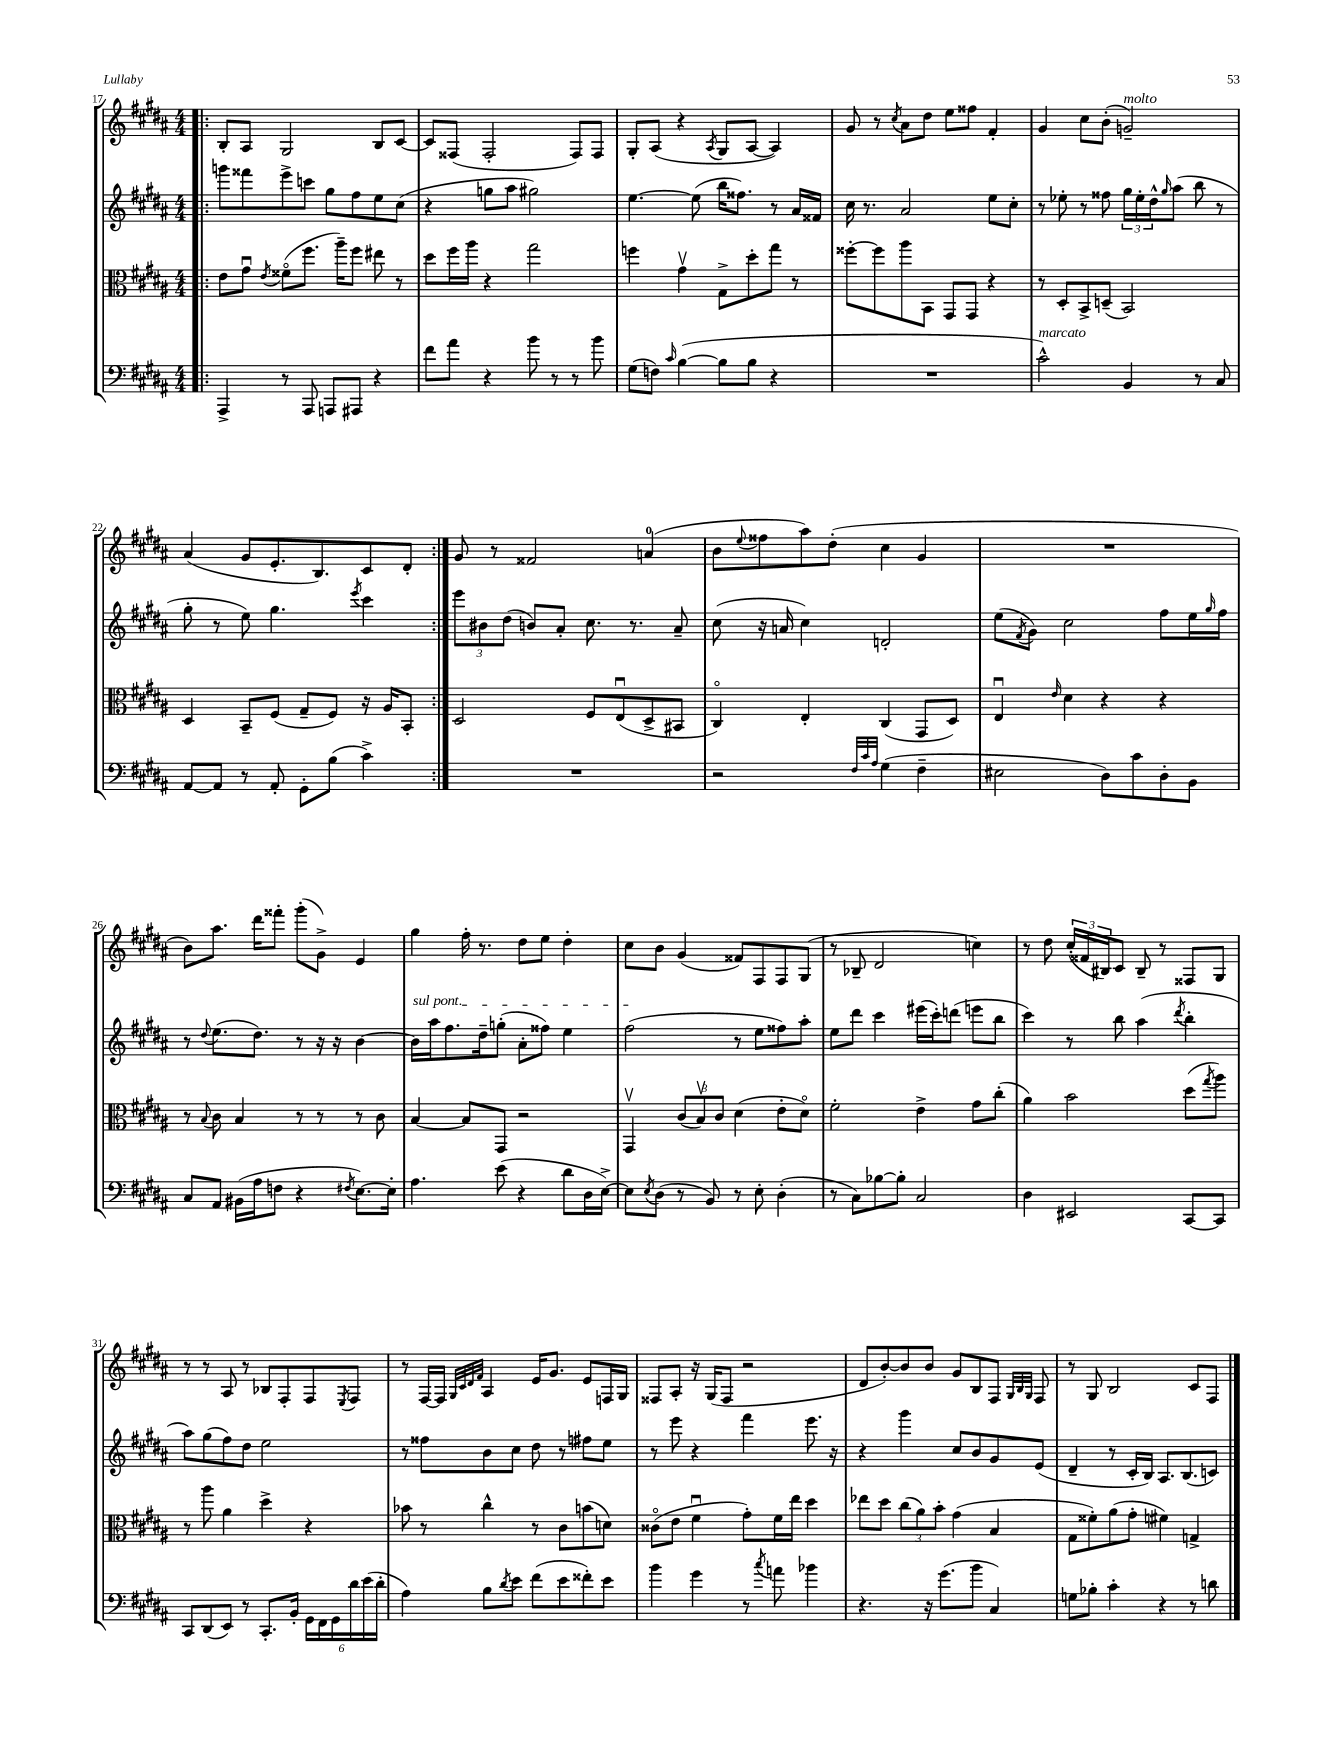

**kern	**kern	**kern	**kern
*part4	*part3	*part2	*part1
*staff4	*staff3	*staff2	*staff1
*clefF4	*clefC3	*clefG2	*clefG2
*k[f#c#g#d#a#]	*k[f#c#g#d#a#]	*k[f#c#g#d#a#]	*k[f#c#g#d#a#]
*M4/4	*M4/4	*M4/4	*M4/4
=17!|:	=17!|:	=17!|:	=17!|:
4AAA#^/	8e\L	8gggn\L	8B'/L
.	8g#u\J	8fff##X\	8A#/J
.	8qe/	.	.
8r	(8f##X\L	8eee^\	2G#/
8AAA#/	8.ff#\J	8cccn\J	.
8AAAn/L	.	8gg#\L	.
.	16aa#~\KL)	.	.
8AAA#X/J	8ff#\J	8ff#\	.
4r	8ee#X\	8ee\	8B/L
.	8r	(8cc#\J	[8c#/J
=18	=18	=18	=18
8f#\L	8dd#\L	4r	8c#/L]
8a#\J	16ff#\L	.	(8F##X/J
.	16aa#\JJ	.	.
4r	4r	8ggn\L	2F##'/
.	.	8aa#\J	.
8b\	2gg#\	2gg#X\)	.
8r	.	.	.
8r	.	.	8F##/L)
8b\	.	.	8F##/J
=19	=19	=19	=19
(8G#\L	4ffn\	[4.ee\	8G#'/L
8Fn\J)	.	.	(8A#/J
16qqc#/	.	.	.
([4B\	4g#v\	.	4r
.	.	(8ee\]	.
.	.	.	8qA#/
8B\L]	8G#^\L	16bb\KL	8G#/L
.	.	8.ff##X\J)	.
8B\J	8dd#'\	.	[8A#/J
4r	8gg#\J	8r	4A#/])
.	8r	16a#/LL	.
.	.	16f##X/JJ	.
=20	=20	=20	=20
1r	[8ff##X'\L	16cc#\	8g#/
.	.	8.r	.
.	8ff##\]	.	8r
.	.	.	8qcc#/
.	8aa#\	2a#/	8a#\L
.	8BB\J	.	8dd#\J
.	8GG#/L	.	8ee\L
.	8GG#/J	.	8ff##X\J
.	4r	8ee\L	4f#'/
.	.	8cc#'\J	.
=21	=21	=21	=21
!LO:TX:a:i:t=marcato	!	!	!
2c#^^\)	8r	8r	4g#/
.	8D#'/L	8ee-X'\	.
.	8BB^/	8r	8cc#\L
.	(8Dn~/J	8ff##X\	(8b'\J
!	!	!	!LO:TX:a:i:t=molto
4BB/	2BB/)	24gg#\LL	2gn~/)
.	.	24ee-'\	.
.	.	24dd#^^\J	.
.	.	16qqgg#/	.
.	.	(8aa#\J	.
8r	.	8bb\	.
8C#/	.	8r	.
!!LO:LB:g=z
=22	=22	=22	=22
[8AA#/L	4D#/	8gg#'\	(4a#/
8AA#/J]	.	8r	.
8r	8BB~/L	8ee\)	8g#/L
8AA#'/	(8F#/J	4.gg#\	8.e'/
8GG#'\L	8G#~/L	.	.
.	.	.	8.B/)
(8B\J	8F#/J)	.	.
.	.	8qeee/	.
4c#^\)	16r	4ccc#\	8c#/
.	16A#/KL	.	.
.	8BB'/J	.	8d#'/J
=23:|!	=23:|!	=23:|!	=23:|!
1r	2D#/	12eee\L	8g#/
.	.	12b#X\	.
.	.	.	8r
.	.	(12dd#\J	.
.	.	8bn/L)	2f##X/
.	.	8a#'/J	.
.	8F#/L	8.cc#\	.
.	(8Eu/	.	.
.	.	8.r	.
.	8D#^/	.	(4an/
.	8BB#X/J	8a#~/	.
=24	=24	=24	=24
2r	4C#/)	(8cc#\	8b\L
.	.	.	8qqee/
.	.	16r	8ff##X\
.	.	16an/	.
.	4E'/	4cc#\)	8aa#\)
.	.	.	(8dd#'\J
32qqF#/LLL	.	.	.
32qqc#/	.	.	.
32qqA#/JJJ	.	.	.
(4G#\	(4C#/	2dn'/	4cc#\
4F#~\	8GG#/L	.	4g#/
.	8D#/J)	.	.
=25	=25	=25	=25
2E#X\	4Eu/	(8ee\L	1r
.	.	8qf#/	.
.	.	8g#\J)	.
.	16qqe/	.	.
.	4d#\	2cc#\	.
8D#\L)	4r	.	.
8c#\	.	.	.
8D#'\	4r	8ff#\L	.
8BB\J	.	16ee\L	.
.	.	16qqgg#/	.
.	.	16ff#\JJ	.
!!LO:LB:g=z
=26	=26	=26	=26
8C#/L	8r	8r	8b\L)
.	8qqB/	8qqdd#/	.
8AA#/J	8c#\	(8.ee\L	8.aa#\J
(16BB#X\LL	4B/	.	.
16A#\J	.	8.dd#\J)	16ddd#\KL
8Fn\J	.	.	8fff##X'\J
4r	8r	8r	(8ggg#'\L
.	8r	16r	8g#^\J)
.	.	16r	.
8qF#X/	.	.	.
[8.E\L)	8r	[4b\	4e/
.	8c#\	.	.
16E'\Jk]	.	.	.
=27	=27	=27	=27
!	!	!LO:TX:a:i:t=sul pont.	!
4.A#\	[4B/	16b\LL]	4gg#\
.	.	16aa#\J	.
.	.	8.ff#\	.
.	8B/L]	.	16ff#'\
.	.	16dd#~\k	8.r
(8e\	8GG#/J	(8ggn'\J	.
4r	2r	8a#'\L	8dd#\L
.	.	8ff##X\J)	8ee\J
8d#\L	.	4ee\	4dd#'\
16D#\L	.	.	.
[16E^\JJ)	.	.	.
=28	=28	=28	=28
8E\L]	4GG#v/	(2ff#\	8cc#\L
8qE/	.	.	.
(8D#\J	.	.	8b\J
8r	(12c#/L	.	(4g#/
.	12Bv/)	.	.
8BB/)	.	.	.
.	12c#/J	.	.
8r	(4d#\	8r	8f##X/L)
8E'\	.	8ee\L	8F#/
(4D#'\	8e'\L	8ff##X\)	8F#/
.	8d#\J)	8aa#'\J	(8G#/J
=29	=29	=29	=29
8r	2f#'\	8ee\L	8r
8C#\L)	.	8ddd#\J	8B-X~/
[8B-X\	.	4ccc#\	2d#/
8B-'\J]	.	.	.
2C#/	4e^\	(16eee#X\LL	.
.	.	16ccc#'\J)	.
.	.	(8dddn\J	.
.	8g#\L	8eeen\L	4ccn\)
.	(8cc#'\J	8bb\J	.
=30	=30	=30	=30
4D#\	4a#\)	4ccc#\)	8r
.	.	.	8dd#\
2EE#X/	2b\	8r	(24cc#'/LL
.	.	.	24f##X/
.	.	.	24B#X/J)
.	.	8bb\	8c#/J
.	.	(4aa#\	8B#~/
.	.	.	8r
.	.	8qddd#/	.
[8CC#/L	(8dd#\L	4bb'\	8F##X/L
.	8qgg#/	.	.
8CC#/J]	8aa#\J)	.	8G#/J
!!LO:LB:g=z
=31	=31	=31	=31
8CC#/L	8r	8aa#\L)	8r
(8DD#/	8aa#\	(8gg#\	8r
8EE/J)	4a#\	8ff#\)	8A#/
8r	.	8dd#\J	8r
8.CC#'/L	4dd#^\	2ee\	8B-X/L
.	.	.	8F#'/
16BB'/Jk	.	.	.
24GG#\LL	4r	.	8F#/
24FF#\	.	.	.
24GG#\	.	.	.
.	.	.	8qE/
24d#\	.	.	8F#/J
(24e\	.	.	.
24d#'\JJ	.	.	.
=32	=32	=32	=32
4A#\)	8b-X\	8r	8r
.	8r	8ff##X\L	[16F#/LL
.	.	.	16F#/JJ]
.	.	.	32qqG#/LLL
.	.	.	32qqc#/
.	.	.	32qqd#/
.	.	.	32qqf#/JJJ
8B\L	4cc#^^\	8b\	4A#/
8qd#/	.	.	.
8e\J	.	8cc#\J	.
(8f#\L	8r	8dd#\	16e/KL
.	.	.	8.g#/J
8e\	8c#\L	8r	.
8f##X'\)	(8bn\	8ff#X\L	8e/L
8e\J	8dn\J)	8ee\J	16Fn/L
.	.	.	16G#/JJ
=33	=33	=33	=33
4b\	(8c##X\L	8r	8F##X/L
.	8e\J	8eee\	8A#'/J
4g#\	4f#u\	4r	16r
.	.	.	(16G#/KL
.	.	.	8F##/J
8r	8g#'\L)	4fff#\	2r
8qcc#/	.	.	.
8an\	16f#\L	.	.
.	16ee\JJ	.	.
4b-X\	4dd#\	8.eee\	.
.	.	16r	.
=34	=34	=34	=34
4.r	8ee-X\L	4r	8d#/L
.	8dd#\J	.	[8b'/)
.	(12cc#\L	4ggg#\	8b/]
.	12a#\)	.	.
16r	.	.	8b/J
.	12b'\J	.	.
(8.g#\L	.	.	.
.	(4g#\	8cc#/L	8g#/L
8b\J	.	8b/	8B/
4C#/)	4B/	8g#/	8F#/J
.	.	.	32qqG#/LLL
.	.	.	32qqB/
.	.	.	32qqG#/JJJ
.	.	(8e/J	8F#/
=35	=35	=35	=35
8Gn\L	8G#\L	4d#~/	8r
8B-X'\J	8f##X'\)	.	8G#/
4c#'\	(8a#\	8r	2B/
.	8g#'\J	16c#'/LL	.
.	.	16B/JJ)	.
4r	4f#X\)	8.A#/L	.
.	.	(8.B/	.
8r	4Gn^/	.	8c#/L
8dn\	.	8cn/J)	8F#/J
==	==	==	==
*-	*-	*-	*-
